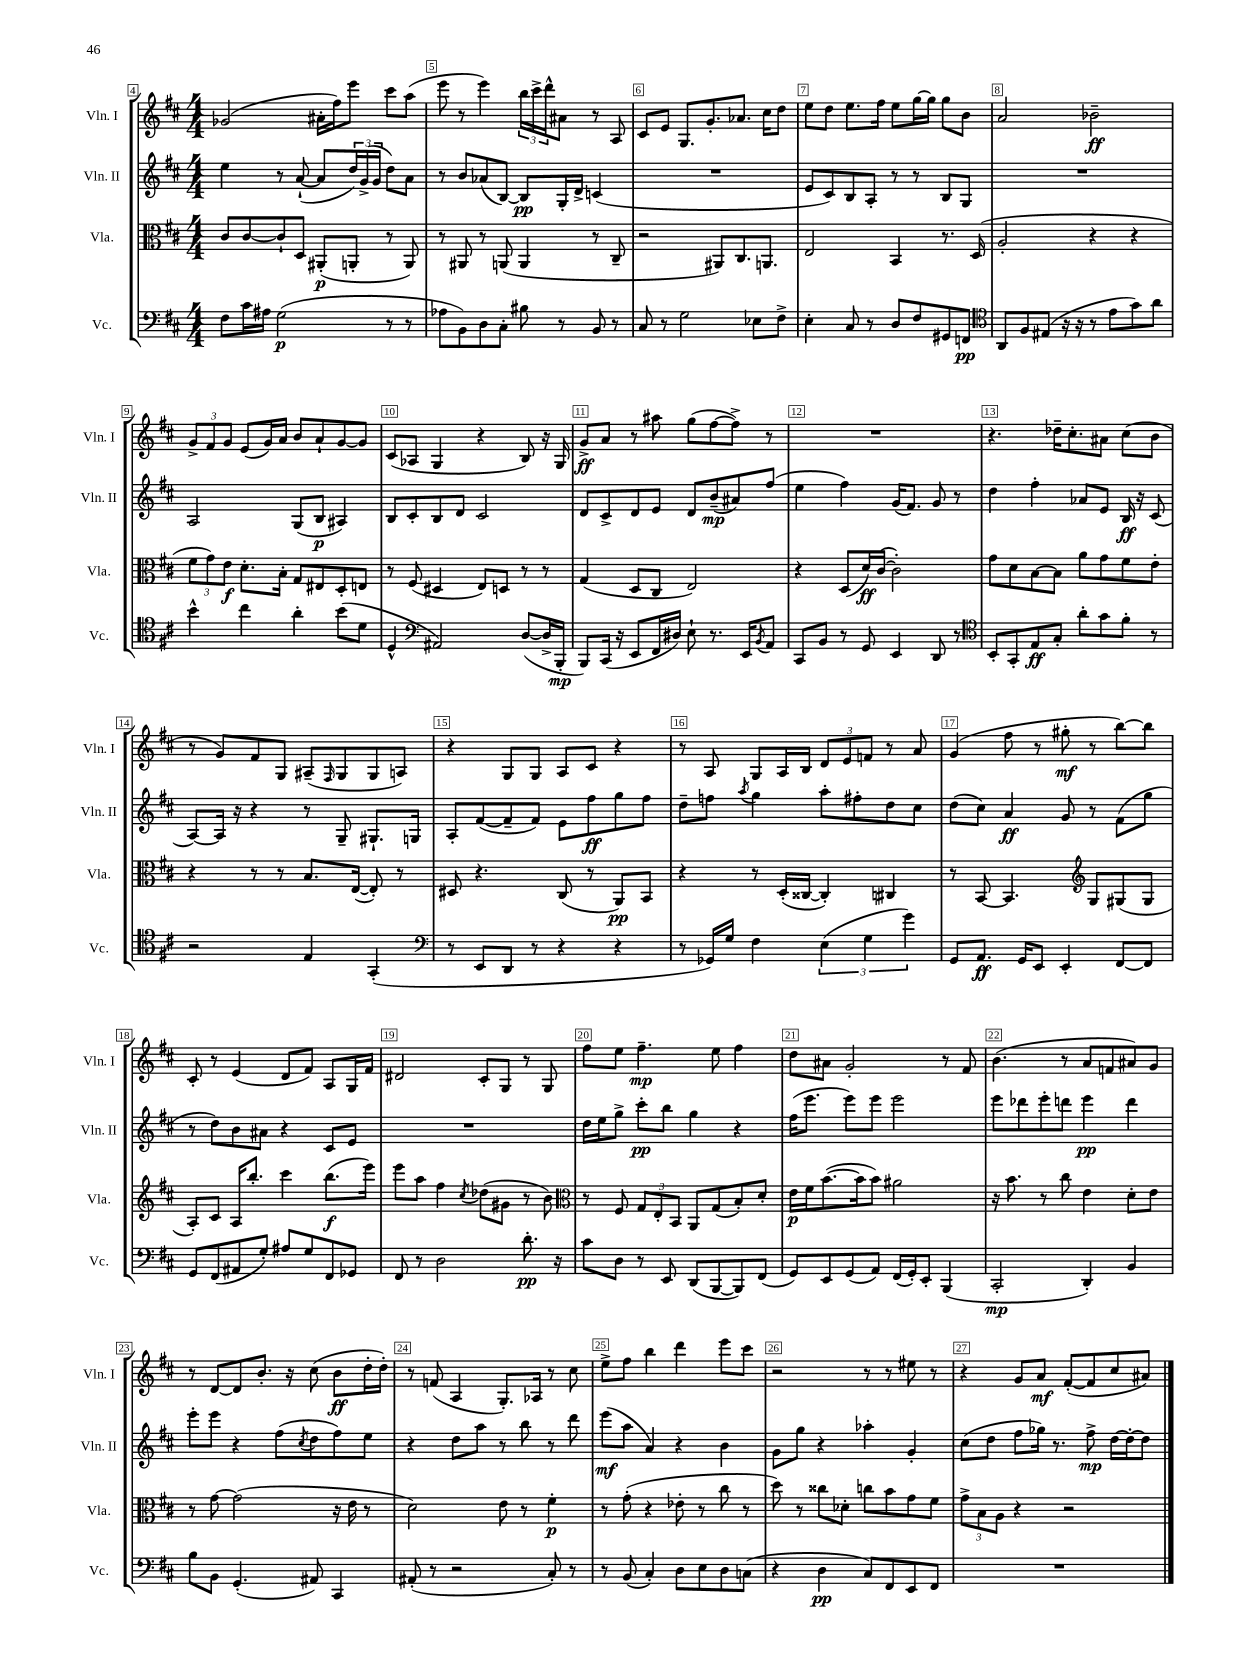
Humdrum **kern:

**kern	**dynam	**kern	**dynam	**kern	**dynam	**kern	**dynam
*part4	*part4	*part3	*part3	*part2	*part2	*part1	*part1
*staff4	*staff4	*staff3	*staff3	*staff2	*staff2	*staff1	*staff1
*I"Vc.	*	*I"Vla.	*	*I"Vln. II	*	*I"Vln. I	*
*I'Vc.	*	*I'Vla.	*	*I'Vln. II	*	*I'Vln. I	*
*clefF4	*	*clefC3	*	*clefG2	*	*clefG2	*
*k[f#c#]	*	*k[f#c#]	*	*k[f#c#]	*	*k[f#c#]	*
*M4/4	*	*M4/4	*	*M4/4	*	*M4/4	*
=4	=4	=4	=4	=4	=4	=4	=4
8F#\L	.	8c#/L	.	4ee\	.	(2g-X/	.
16c#\L	.	[8c#/	.	.	.	.	.
16A#X\JJ	.	.	.	.	.	.	.
(2G\	p	8c#`/]	.	8r	.	.	.
.	.	8D/J	.	([8a`/	.	.	.
.	.	(8AA#X'/L	p	8a/L]	.	16a#X'\LL	.
.	.	.	.	.	.	16ff#\J)	.
.	.	8AAn'/J	.	24dd/L)	.	8eee\J	.
.	.	.	.	(24g^/	.	.	.
.	.	.	.	24g/JJ	.	.	.
8r	.	8r	.	8dd\L)	.	8ccc#\L	.
8r	.	8AA/)	.	8a\J	.	(8aa\J	.
=5	=5	=5	=5	=5	=5	=5	=5
8A-X\L	.	8r	.	8r	.	8eee\	.
8BB\)	.	8AA#X/	.	8b/L	.	8r	.
8D\	.	8r	.	(8a-X/	.	4eee\)	.
8C#'\J	.	(8AAn/	.	[8B/J)	.	.	.
8B#X\	.	4AA/	.	8B/L]	pp	24bb\LL	.
.	.	.	.	.	.	24ccc#^\	.
.	.	.	.	.	.	24ddd^^\J	.
8r	.	.	.	16G'/L	.	8a#X\J	.
.	.	.	.	16d^/JJ	.	.	.
8BB/	.	8r	.	(4cn/	.	8r	.
8r	.	8C#~/	.	.	.	8A/	.
=6	=6	=6	=6	=6	=6	=6	=6
8C#/	.	2r	.	1r	.	8c#/L	.
8r	.	.	.	.	.	8e/J	.
2G\	.	.	.	.	.	8.G/L	.
.	.	.	.	.	.	8.g'/	.
.	.	8AA#X/L)	.	.	.	.	.
.	.	8.C#/	.	.	.	8.a-X/J	.
8E-X\L	.	.	.	.	.	.	.
.	.	8.AAn/J	.	.	.	16cc#\KL	.
8F#^\J	.	.	.	.	.	8dd\J	.
=7	=7	=7	=7	=7	=7	=7	=7
4E'\	.	2E/	.	8e/L	.	8ee\L	.
.	.	.	.	8c#/)	.	8dd\J	.
8C#/	.	.	.	8B/	.	8.ee\L	.
8r	.	.	.	8A'/J	.	.	.
.	.	.	.	.	.	16ff#\Jk	.
8D/L	.	4BB/	.	8r	.	8ee\L	.
8F#/	.	.	.	8r	.	[16gg\L	.
.	.	.	.	.	.	16gg\JJ]	.
8GG#X/	.	8.r	.	8B/L	.	8gg\L	.
8FFn/J	pp	.	.	8G/J	.	8b\J	.
.	.	(16D/	.	.	.	.	.
=8	=8	=8	=8	=8	=8	=8	=8
*clefC4	*	*	*	*	*	*	*
8AA/L	.	2A'/	.	1r	.	2a/	.
8F#/	.	.	.	.	.	.	.
(8E#X/J	.	.	.	.	.	.	.
16r	.	.	.	.	.	.	.
16r	.	.	.	.	.	.	.
8r	.	4r	.	.	.	2b-X~\	ff
8e\L	.	.	.	.	.	.	.
8g\)	.	4r	.	.	.	.	.
8a\J	.	.	.	.	.	.	.
!!LO:LB:g=z
=9	=9	=9	=9	=9	=9	=9	=9
4b^^\	.	12f#\L	.	2A/	.	12g^/L	.
.	.	12g\)	.	.	.	12f#/	.
.	.	12e\J	f	.	.	12g/J	.
4cc#\	.	8.d'\L	.	.	.	(8e/L	.
.	.	.	.	.	.	16g/L)	.
.	.	16B'\Jk	.	.	.	16a/JJ	.
4a'\	.	8G/L	.	(8G/L	.	8b/L	.
.	.	8E#X/	.	8B/J	p	8a`/	.
(8b\L	.	8D'/	.	4A#X/)	.	[8g/	.
8d\J	.	8En/J	.	.	.	8g/J]	.
=10	=10	=10	=10	=10	=10	=10	=10
4D^^/	.	8r	.	8B/L	.	(8c#/L	.
.	.	(8F#/	.	8c#'/	.	8A-X/J	.
*clefF4	*	*	*	*	*	*	*
2AA#X/)	.	4D#X/	.	8B/	.	4G/	.
.	.	.	.	8d/J	.	.	.
.	.	8E/L)	.	2c#/	.	4r	.
.	.	8Dn/J	.	.	.	.	.
([8D/L	.	8r	.	.	.	8B/)	.
16D^/L]	.	8r	.	.	.	16r	.
16BBB'/JJ	mp	.	.	.	.	16G/	.
=11	=11	=11	=11	=11	=11	=11	=11
8BBB/L)	.	(4G/	.	8d/L	.	8g^/L	ff
(16CC#/Jk	.	.	.	8c#^/	.	8a/J	.
16r	.	.	.	.	.	.	.
8EE/L	.	8D/L	.	8d/	.	8r	.
16FF#/L	.	8C#/J	.	8e/J	.	8aa#X\	.
16D#X/JJ)	.	.	.	.	.	.	.
8E`\	.	2E/)	.	8d/L	.	(8gg\L	.
8.r	.	.	.	(8b~/	mp	[8ff#\	.
.	.	.	.	8a#X/)	.	8ff#^\J])	.
16EE/KL	.	.	.	.	.	.	.
8qBB/	.	.	.	.	.	.	.
8AA/J	.	.	.	(8ff#/J	.	8r	.
=12	=12	=12	=12	=12	=12	=12	=12
8CC#/L	.	4r	.	4ee\	.	1r	.
8BB/J	.	.	.	.	.	.	.
8r	.	(8D/L	.	4ff#\)	.	.	.
8GG/	.	16d/L)	ff	.	.	.	.
.	.	([16c#/JJ	.	.	.	.	.
4EE/	.	2c#'\])	.	(16g/KL	.	.	.
.	.	.	.	8.f#/J)	.	.	.
8DD/	.	.	.	8g/	.	.	.
8r	.	.	.	8r	.	.	.
=13	=13	=13	=13	=13	=13	=13	=13
*clefC4	*	*	*	*	*	*	*
8BB'/L	.	8g\L	.	4dd\	.	4.r	.
8GG'/	.	8d\	.	.	.	.	.
8E/	ff	[8B\	.	4ff#'\	.	.	.
8G'/J	.	8B\J]	.	.	.	16dd-X~\KL	.
.	.	.	.	.	.	8.cc#'\	.
8a'\L	.	8a\L	.	8a-X/L	.	.	.
8g\	.	8g\	.	8e/J	.	8a#X\J	.
8f#'\J	.	8f#\	.	16B/	ff	(8cc#\L	.
.	.	.	.	16r	.	.	.
8r	.	8e'\J	.	(8c#/	.	8b\J	.
!!LO:LB:g=z
=14	=14	=14	=14	=14	=14	=14	=14
2r	.	4r	.	[8A/L)	.	8r	.
.	.	.	.	16A/Jk]	.	8g/L)	.
.	.	.	.	16r	.	.	.
.	.	8r	.	4r	.	8f#/	.
.	.	8r	.	.	.	8G/J	.
4E/	.	8.B/L	.	8r	.	(8A#X~/L	.
.	.	.	.	.	.	16qqF#/	.
.	.	.	.	8G~/	.	8G/	.
.	.	([16E/Jk	.	.	.	.	.
(4GG'/	.	8E'/])	.	8.G#X`/L	.	8G/	.
.	.	8r	.	.	.	8An/J)	.
.	.	.	.	16Gn/Jk	.	.	.
=15	=15	=15	=15	=15	=15	=15	=15
*clefF4	*	*	*	*	*	*	*
8r	.	8D#X/	.	8A'/L	.	4r	.
8EE/L	.	4.r	.	([8f#/	.	.	.
8DD/J	.	.	.	8f#~/]	.	8G/L	.
8r	.	.	.	8f#/J)	.	8G/J	.
4r	.	(8C#/	.	8e\L	.	8A/L	.
.	.	8r	.	8ff#\	ff	8c#/J	.
4r	.	8AA/L)	pp	8gg\	.	4r	.
.	.	8BB/J	.	8ff#\J	.	.	.
=16	=16	=16	=16	=16	=16	=16	=16
8r	.	4r	.	8dd~\L	.	8r	.
16GG-X/LL)	.	.	.	8ffn\J	.	8A/	.
16G/JJ	.	.	.	.	.	.	.
.	.	.	.	8qaa/	.	.	.
4F#\	.	8r	.	4gg\	.	8G/L	.
.	.	(16D'/LL	.	.	.	16A/L	.
.	.	[16C##X/JJ	.	.	.	16B/JJ	.
(6E\	.	4C##'/])	.	8aa'\L	.	12d/L	.
.	.	.	.	.	.	12e/	.
.	.	.	.	8ff#X'\	.	.	.
6G\	.	.	.	.	.	12fn/J	.
.	.	4C#X/	.	8dd\	.	8r	.
6g\)	.	.	.	.	.	.	.
.	.	.	.	8cc#\J	.	8a/	.
=17	=17	=17	=17	=17	=17	=17	=17
8GG/L	.	8r	.	(8dd\L	.	(4g/	.
8.AA/J	ff	[8BB/	.	8cc#\J)	.	.	.
.	.	4.BB/]	.	4a/	ff	8ff#\	.
16GG/KL	.	.	.	.	.	.	.
8EE/J	.	.	.	.	.	8r	.
4EE'/	.	.	.	8g/	.	8gg#X'\	mf
*	*	*clefG2	*	*	*	*	*
.	.	8G/L	.	8r	.	8r	.
[8FF#/L	.	(8G#X/	.	(8f#\L	.	[8bb\L)	.
8FF#/J]	.	8G#/J	.	8gg\J	.	8bb\J]	.
!!LO:LB:g=z
=18	=18	=18	=18	=18	=18	=18	=18
8GG/L	.	8A'/L)	.	8r	.	8c#'/	.
(8FF#/	.	8c#/J	.	8dd\L)	.	8r	.
8AA#X/	.	16A/KL	.	8b\	.	(4e/	.
.	.	8.bb'/J	.	.	.	.	.
8G'/J)	.	.	.	8a#X\J	.	.	.
8A#X/L	.	4ccc#\	.	4r	.	8d/L	.
8G/	.	.	.	.	.	8f#/J)	.
8FF#/	.	(8.bb\L	f	8c#/L	.	8A/L	.
8GG-X/J	.	.	.	8e/J	.	16G/L	.
.	.	16eee\Jk)	.	.	.	16f#/JJ	.
=19	=19	=19	=19	=19	=19	=19	=19
8FF#/	.	8eee\L	.	1r	.	2d#X/	.
8r	.	8aa\J	.	.	.	.	.
2D\	.	4ff#\	.	.	.	.	.
.	.	8qcc#/	.	.	.	.	.
.	.	(8dd-X\L	.	.	.	8c#'/L	.
.	.	8g#X\J	.	.	.	8G/J	.
8.d'\	pp	8r	.	.	.	8r	.
.	.	8b\)	.	.	.	8G/	.
16r	.	.	.	.	.	.	.
=20	=20	=20	=20	=20	=20	=20	=20
*	*	*clefC3	*	*	*	*	*
8c#\L	.	8r	.	16dd\LL	.	8ff#\L	.
.	.	.	.	16ee\J	.	.	.
8D\J	.	8F#/	.	8gg^\J	.	8ee\J	.
8r	.	12G/L	.	8ccc#'\L	pp	4.ff#~\	mp
.	.	12E'/	.	.	.	.	.
8EE/	.	.	.	8bb\J	.	.	.
.	.	12BB/J	.	.	.	.	.
(8DD/L	.	8AA/L	.	4gg\	.	.	.
[8BBB/	.	(8G/	.	.	.	8ee\	.
8BBB/])	.	8B'/)	.	4r	.	4ff#\	.
(8FF#/J	.	8d'/J	.	.	.	.	.
=21	=21	=21	=21	=21	=21	=21	=21
8GG/L)	.	16e\LL	p	(16ff#\KL	.	8dd\L	.
.	.	16f#\J	.	8.eee\J	.	.	.
8EE/	.	([8.b\	.	.	.	8a#X\J	.
(8GG/	.	.	.	8eee\L)	.	2g'/	.
.	.	16b\k]	.	.	.	.	.
8AA/J)	.	8b\J)	.	8eee\J	.	.	.
(16FF#/LL	.	2a#X\	.	2eee\	.	.	.
16GG'/J)	.	.	.	.	.	.	.
8EE'/J	.	.	.	.	.	.	.
(4BBB/	.	.	.	.	.	8r	.
.	.	.	.	.	.	8f#/	.
=22	=22	=22	=22	=22	=22	=22	=22
2CC#'/	mp	16r	.	8eee\L	.	(4.b\	.
.	.	8.b\	.	.	.	.	.
.	.	.	.	8ddd-X\	.	.	.
.	.	8r	.	8eee'\	.	.	.
.	.	8cc#\	.	8dddn\J	.	8r	.
4DD'/)	.	4e\	.	4eee\	pp	8a/L	.
.	.	.	.	.	.	8fn/	.
4BB/	.	8d'\L	.	4ddd\	.	8a#X/)	.
.	.	8e\J	.	.	.	8g/J	.
!!LO:LB:g=z
=23	=23	=23	=23	=23	=23	=23	=23
8B\L	.	8r	.	8eee'\L	.	8r	.
8BB\J	.	[8g\	.	8eee\J	.	[8d/L	.
(4.GG'/	.	(2g\]	.	4r	.	8d/]	.
.	.	.	.	.	.	8.b'/J	.
.	.	.	.	(8ff#\L	.	.	.
.	.	.	.	.	.	16r	.
.	.	.	.	8qcc#/	.	.	.
8AA#X/)	.	.	.	8dd\	.	(8cc#\	.
4CC#/	.	16r	.	8ff#\)	.	8b\L	ff
.	.	16e\	.	.	.	.	.
.	.	8r	.	8ee\J	.	16dd'\L	.
.	.	.	.	.	.	16dd'\JJ)	.
=24	=24	=24	=24	=24	=24	=24	=24
(8AA#X'/	.	2d\)	.	4r	.	8r	.
8r	.	.	.	.	.	(8fn/	.
2r	.	.	.	8dd\L	.	4A/	.
.	.	.	.	8aa\J	.	.	.
.	.	8e\	.	8r	.	8.G'/L)	.
.	.	8r	.	8bb\	.	.	.
.	.	.	.	.	.	16A-X/Jk	.
8C#'/)	.	4f#'\	p	8r	.	8r	.
8r	.	.	.	8ddd\	.	8cc#\	.
=25	=25	=25	=25	=25	=25	=25	=25
8r	.	8r	.	(8eee\L	mf	8ee^\L	.
(8BB/	.	(8g'\	.	8aa\J	.	8ff#\J	.
4C#'/)	.	4r	.	4a/)	.	4bb\	.
8D\L	.	8e-X'\	.	4r	.	4ddd\	.
8E\	.	8r	.	.	.	.	.
8D\	.	8cc#\	.	4b\	.	8eee\L	.
(8Cn\J	.	8r	.	.	.	8ccc#\J	.
=26	=26	=26	=26	=26	=26	=26	=26
4r	.	8dd\)	.	8g\L	.	2r	.
.	.	8r	.	8gg\J	.	.	.
4D\	pp	8cc##X\L	.	4r	.	.	.
.	.	8d-X'\J	.	.	.	.	.
8C#/L)	.	8ccn\L	.	4aa-X'\	.	8r	.
8FF#/	.	8b\	.	.	.	8r	.
8EE/	.	8g\	.	4g'/	.	8ee#X\	.
8FF#/J	.	8f#\J	.	.	.	8r	.
=27	=27	=27	=27	=27	=27	=27	=27
1r	.	12g^\L	.	(8cc#\L	.	4r	.
.	.	12B\	.	.	.	.	.
.	.	.	.	8dd\J	.	.	.
.	.	12A\J	.	.	.	.	.
.	.	4r	.	8ff#\L	.	8g/L	.
.	.	.	.	16gg-X\Jk)	.	8a/J	mf
.	.	.	.	8.r	.	.	.
.	.	2r	.	.	.	([8f#'/L	.
.	.	.	.	8ff#^\	mp	8f#/]	.
.	.	.	.	[16dd\LL	.	8cc#/	.
.	.	.	.	16dd'\J_	.	.	.
.	.	.	.	8dd\J]	.	8a#X/J)	.
==	==	==	==	==	==	==	==
*-	*-	*-	*-	*-	*-	*-	*-
